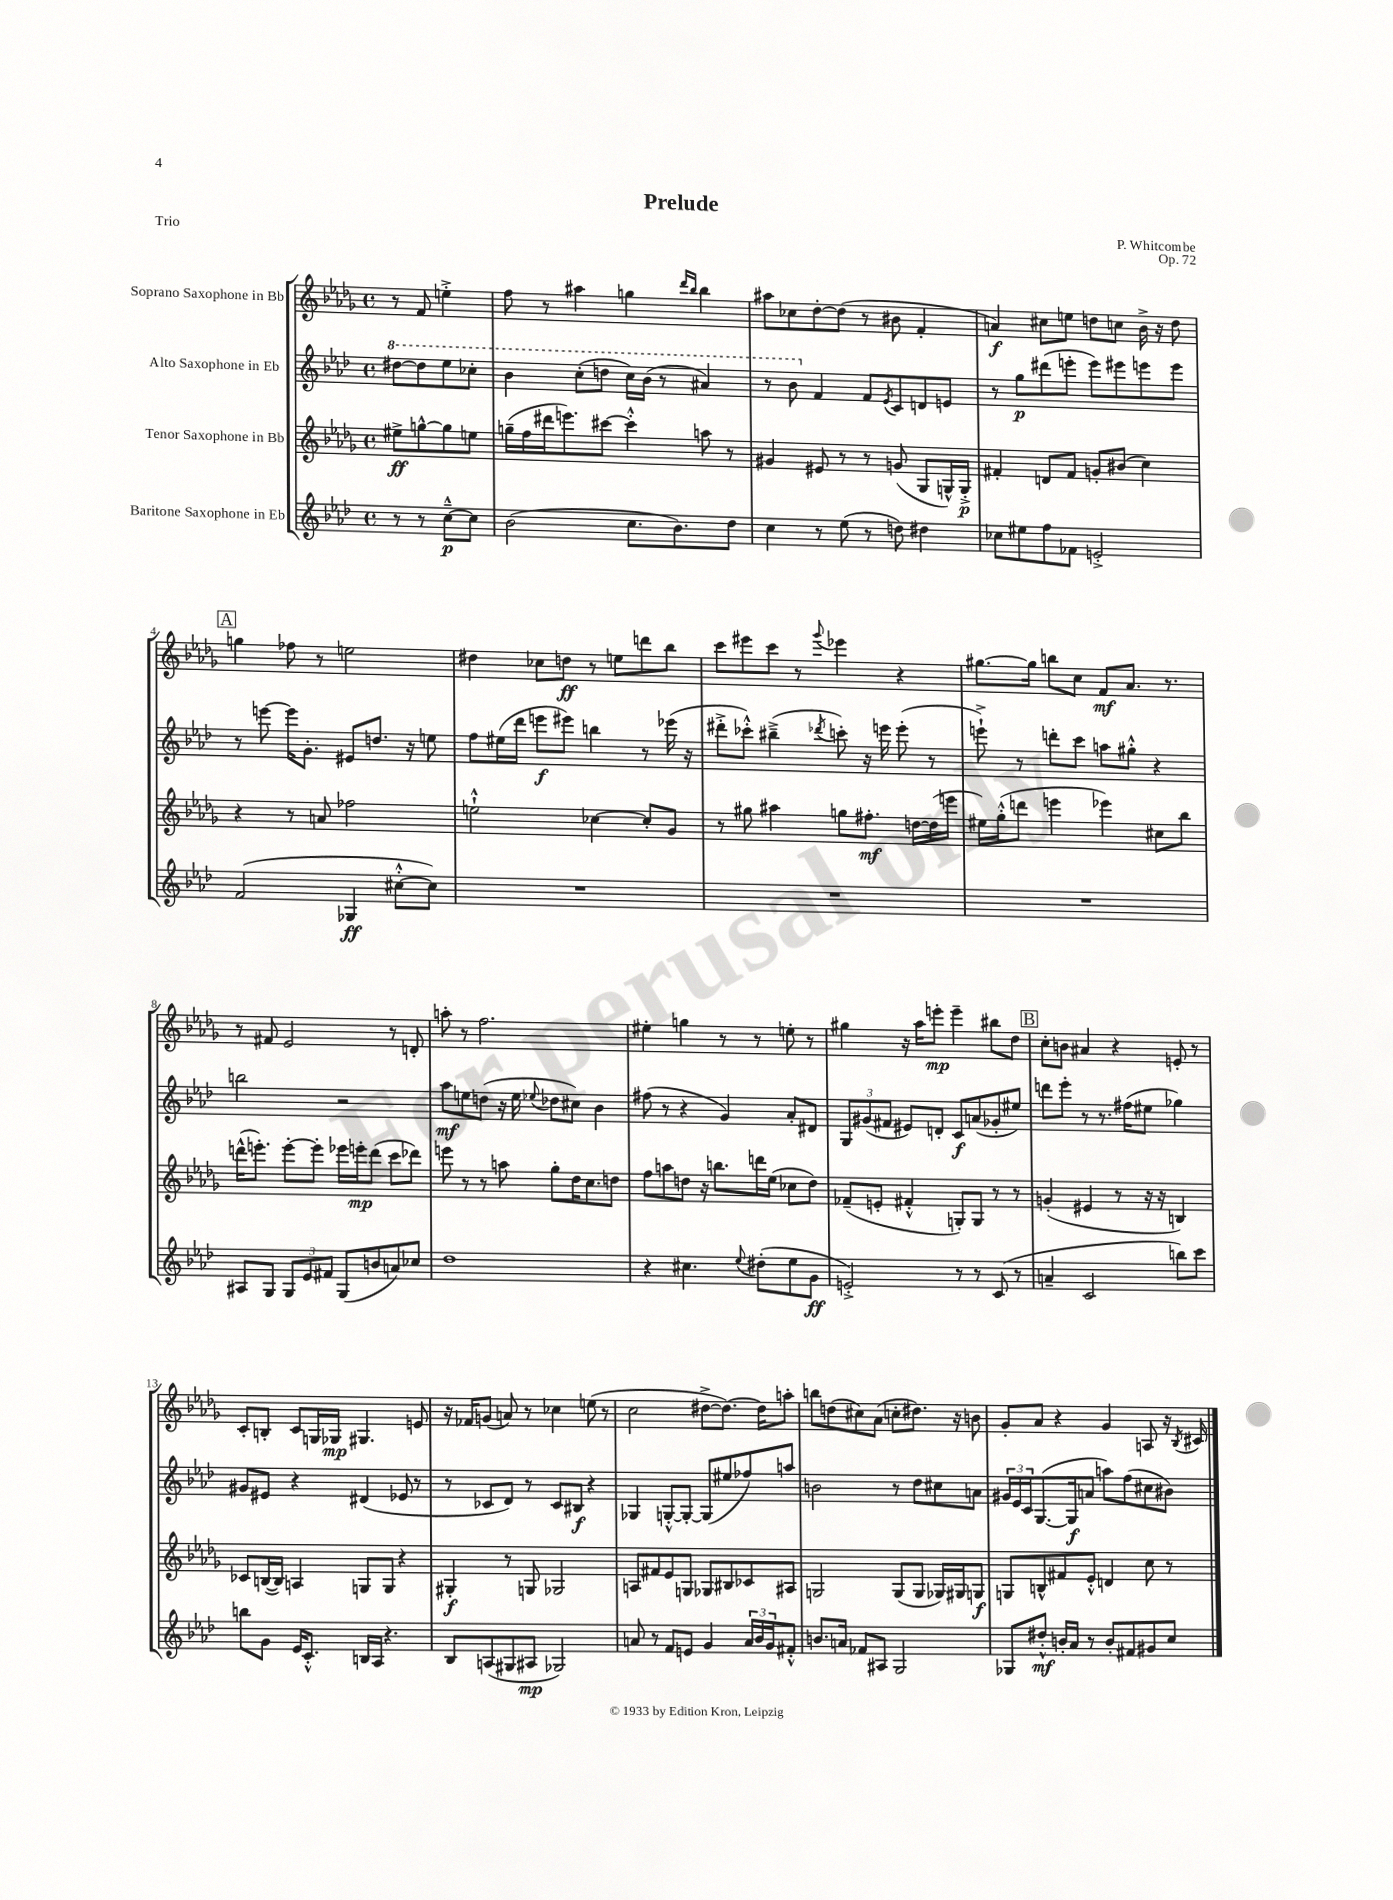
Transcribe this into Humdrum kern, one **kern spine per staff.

**kern	**kern	**kern	**kern
*staff4	*staff3	*staff2	*staff1
*clefG2	*clefG2	*clefG2	*clefG2
*k[b-e-a-d-]	*k[b-e-a-d-g-]	*k[b-e-a-d-]	*k[b-e-a-d-g-]
*M4/4	*M4/4	*M4/4	*M4/4
*met(c)	*met(c)	*met(c)	*met(c)
8r	8ee#^	[8ddd#	8r
8r	[8gg^^	8ddd#]	8f
[8cc~^^	8gg]	8eee-	4ee'^
8cc]	8ee	8ccc-'	.
=	=	=	=
(2b-	(16gg~	4bb-	8ff
.	16ff	.	.
.	16ddd#	.	8r
.	8.eee)	.	.
.	.	(8ccc'	4aa#
.	[8ccc#	8ddd	.
8.cc	4ccc#'^^]	16ccc)	4gg
.	.	(16bb-	.
.	.	8r	.
8.b-)	.	.	.
.	.	.	16qqddd-
.	.	.	16qqbb-
.	8aa	4aa#)	4bb-
8dd-	8r	.	.
=	=	=	=
4cc	4g#	8r	8aa#
.	.	8bb-	8cc-
8r	8e#	4f	[8dd-'
(8ee-	8r	.	(8dd-]
8r	8r	8f	8r
.	.	8qe-	.
8dd)	(8g	8c	8b#
4dd#	8G-	8d	4f'
.	16G^^)	8e	.
.	16G'^	.	.
=	=	=	=
8cc-	4f#'	8r	4a)
8ee#	.	8gg	.
8ff	8d	(8ddd#	8cc#
8f-	8f#	8eee'	8ee
2e'^	8g'	8eee)	8dd
.	(8b#	8eee#	8cc
.	4cc)	8eee	16b-^
.	.	.	16r
.	.	8eee	8dd
=	=	=	=
(2f	4r	8r	4gg
.	.	[8eee	.
.	8r	16eee]	8ff-
.	.	8.g'	.
.	8a	.	8r
4G-	2ff-	8e#	2ee
.	.	8.dd	.
[8cc#'^^	.	.	.
.	.	16r	.
8cc#])	.	8ee	.
=	=	=	=
1r	2ee`^^	8ff	4dd#
.	.	(16ee#	.
.	.	16ddd-	.
.	.	8eee	8cc-
.	.	8eee#)	8dd
.	[4cc-	4bb	8r
.	.	.	8ee
.	8cc-']	8r	8ddd
.	8g-	(16eee-	8bb-
.	.	16r	.
=	=	=	=
1r	8r	8ddd#'^	8ccc
.	8gg#	8ccc-'^^)	8eee#
.	4aa#	(4bb#~^	8ccc
.	.	.	8r
.	.	8qddd-	8qqggg-
.	8gg	8ccc')	4eee-
.	8.ff#'	16r	.
.	.	16eee	.
.	.	(8eee'	4r
.	[16dd	.	.
.	(16dd]	8r	.
.	16eee	.	.
=	=	=	=
1r	16ee#)	8eee`^)	[8.gg#
.	(16gg-'^^	.	.
.	8ddd	8r	.
.	.	.	16gg#]
.	4eee	8ddd'	8bb
.	.	8ccc	8cc
.	4eee-)	8aa	8f
.	.	8gg#'^^	8.a-
.	8cc#	4r	.
.	.	.	8.r
.	8bb-	.	.
=	=	=	=
8A#	(16ddd^^	2bb	8r
.	8.eee')	.	.
8G	.	.	8f#
12G	[8eee'	.	2e-
12e-	.	.	.
.	8eee']	.	.
12f#	.	.	.
(8G	16eee-	2r	.
.	16eee'	.	.
8b	(8ddd	.	.
8a)	8ccc	.	8r
8cc-	8ddd-)	.	8d'
=	=	=	=
1dd-	8eee	8aa-	8aa'
.	8r	8ee	8r
.	8r	(8dd	2.ff
.	8aa	16r	.
.	.	16ee	.
.	.	8qqee-	.
.	8gg-'	8dd-	.
.	16dd-	8cc#)	.
.	8.cc	.	.
.	.	4b-	.
.	8dd	.	.
=	=	=	=
4r	8ff	(8ff#	4ee#'
.	8aa	8r	.
4.cc#	8dd	4r	4gg
.	16r	.	.
.	8.bb	.	.
.	.	4g)	8r
8qqee-	.	.	.
(8dd#'	16ddd	.	8r
.	(16ee-	.	.
8ee-	8cc-	8a-'	8ee'
8g	8dd)	8d#	8r
=	=	=	=
2e'^)	(8f-~	12G	4gg#
.	.	(12g#	.
.	8e'	.	.
.	.	12f#	.
.	4f#'^^	8e#)	16r
.	.	.	16aa-
.	.	8d'	8eee'
8r	8G')	8c	4eee~
8r	8G	(8a	.
(8c	8r	8g-'	8bb#
8r	8r	8ee#)	8dd-
=	=	=	=
4a~	(4g'	8ddd	8cc'
.	.	8eee-'	8b
2c	4e#	8r	4a#
.	.	8.r	.
.	8r	.	4r
.	.	(16ff#	.
.	16r	8ee#	.
.	16r	.	.
8bb)	4B)	4gg-)	8e'
8ccc	.	.	8r
=	=	=	=
8bb	8c-	8g#	8c'
8g	([16B	8e#	8B'
.	16B])	.	.
16e-	4A	4r	8c
8.c'^^	.	.	.
.	.	.	16G
.	.	.	16G-
16B	8G	(4d#	4.G#
16A-	.	.	.
4.r	8G	.	.
.	4r	8e-	.
.	.	8r	8e
=	=	=	=
8B-	4G#'	8r	16r
.	.	.	16f-
(8A	.	8c-	(8g
8G#	8r	8d-)	8a)
8A#	8G	8r	8r
2G-)	2G-	8c-	4cc-
.	.	8B#	.
.	.	4r	(8ee
.	.	.	8r
=	=	=	=
8a	8A	4G-	2cc
8r	8f#	.	.
8f	8e-	[8G'^^	.
8e	8G	8G'_	.
4g	8G-	(8G]	[8dd#^
.	8B#	8ee#	8.dd#_)
24a	8c-	8ff-)	.
24b-	.	.	.
.	.	.	16dd#]
24g	.	.	.
8f#'^^	8A#	8aa	8aa'
=	=	=	=
8.b	2G	2b	8bb
.	.	.	(8dd
16a	.	.	.
8f-	.	.	8cc#)
8A#	.	.	(8a-
2G	(8G	8r	8cc'
.	8G	8dd-	8.dd#)
.	16G-)	8cc#	.
.	16G#	.	16r
.	8G	8a	8b
=	=	=	=
8G-	8G	24g#	8g-'
.	.	24e-	.
.	.	24c	.
8dd#'^^	8B^^	([8.G	8a-
16b'	8f#	.	4r
16a-	.	16G]	.
8r	8e-'^^	8a	.
8b'	4d	8aa)	4g-
8f#	.	(8ff	.
8g#	8cc	8cc#	8A
8cc	8r	8b#)	16r
.	.	.	8qB-
.	.	.	16c#
==	==	==	==
*-	*-	*-	*-
